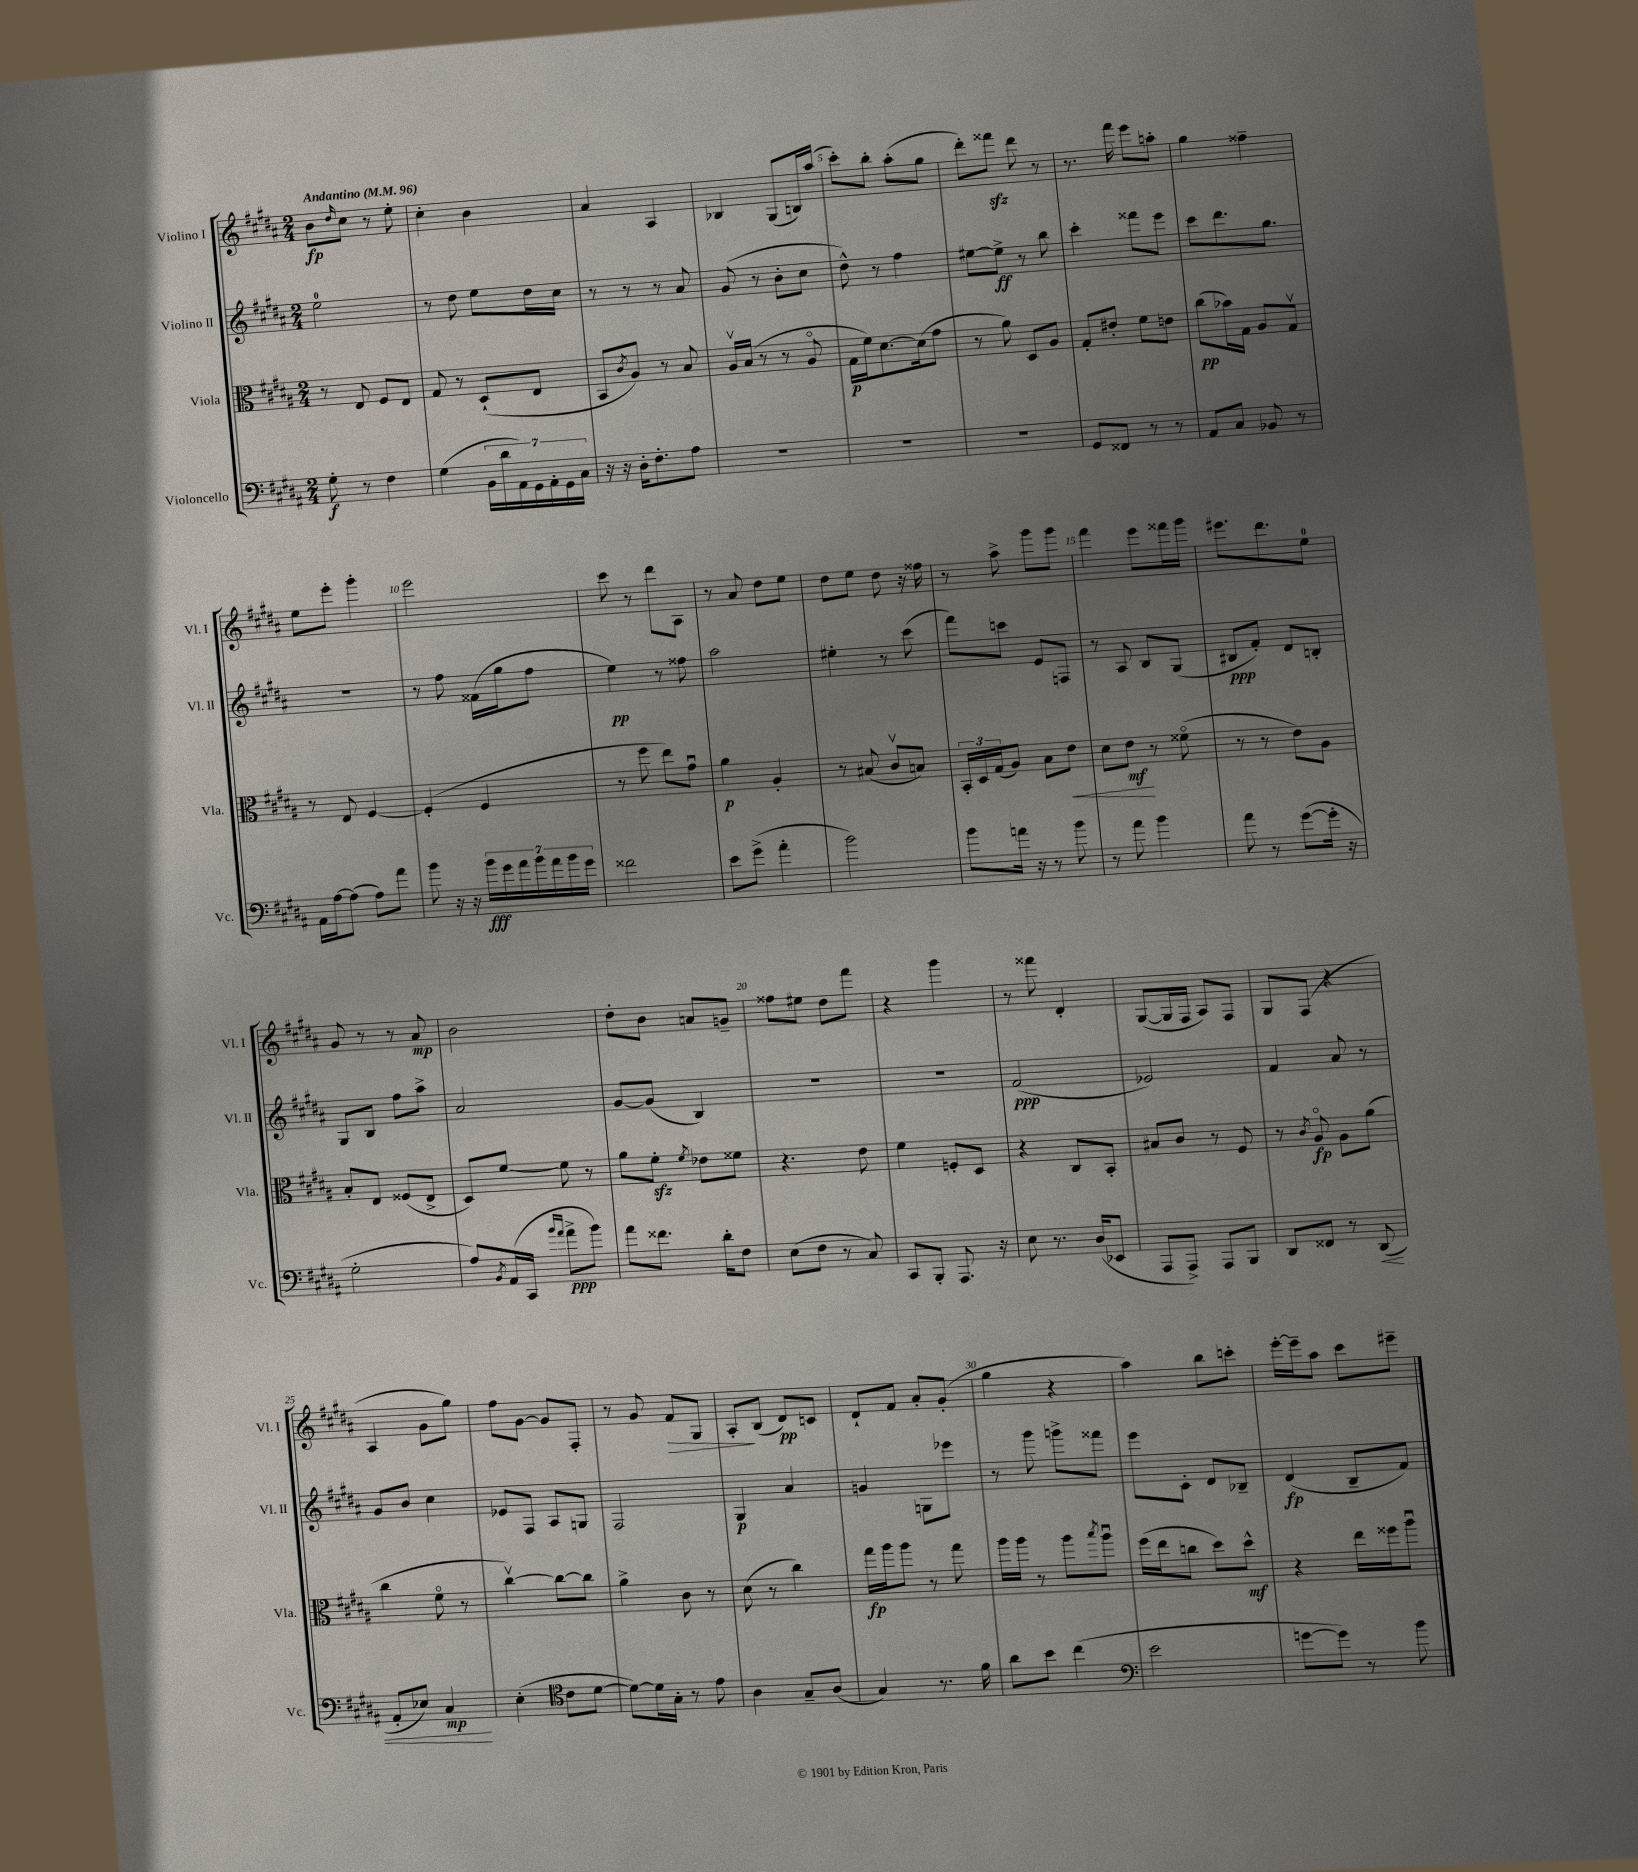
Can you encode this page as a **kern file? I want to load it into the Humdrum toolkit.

**kern	**dynam	**kern	**dynam	**kern	**dynam	**kern	**dynam
*part4	*part4	*part3	*part3	*part2	*part2	*part1	*part1
*staff4	*staff4	*staff3	*staff3	*staff2	*staff2	*staff1	*staff1
*I"Violoncello	*	*I"Viola	*	*I"Violino II	*	*I"Violino I	*
*I'Vc.	*	*I'Vla.	*	*I'Vl. II	*	*I'Vl. I	*
*clefF4	*	*clefC3	*	*clefG2	*	*clefG2	*
*k[f#c#g#d#a#]	*	*k[f#c#g#d#a#]	*	*k[f#c#g#d#a#]	*	*k[f#c#g#d#a#]	*
*M2/4	*	*M2/4	*	*M2/4	*	*M2/4	*
*MM96	*	*MM96	*	*MM96	*	*MM96	*
=1	=1	=1	=1	=1	=1	=1	=1
!	!	!	!	!	!	!LO:TX:a:B:t=Andantino	!
8G#'\	f	8r	.	2ee\	.	8b\L	fp
.	.	.	.	.	.	16qqdd#/	.
8r	.	8E/	.	.	.	8cc#\J	.
4F#\	.	8F#/L	.	.	.	8r	.
.	.	8E/J	.	.	.	8ee'\	.
=2	=2	=2	=2	=2	=2	=2	=2
(4G#\	.	8G#/	.	8r	.	4cc#'\	.
.	.	8r	.	8dd#\	.	.	.
28BB\LL	.	(8D#`/L	.	8ee\L	.	4b\	.
28d#\	.	.	.	.	.	.	.
28AA#\)	.	.	.	.	.	.	.
28GG#\	.	.	.	.	.	.	.
.	.	8E/J	.	16dd#\L	.	.	.
28AA#'\	.	.	.	.	.	.	.
28GG#\	.	.	.	.	.	.	.
.	.	.	.	16cc#\JJ	.	.	.
28C#\JJ	.	.	.	.	.	.	.
=3	=3	=3	=3	=3	=3	=3	=3
16r	.	8BB/L	.	8r	.	4a#/	.
16r	.	.	.	.	.	.	.
.	.	8qc#/	.	.	.	.	.
16D#'\KL	.	8A#/J)	.	8r	.	.	.
8.F#'\	.	.	.	.	.	.	.
.	.	8r	.	8r	.	4A#/	.
8A#\J	.	8B/	.	8a#/	.	.	.
=4	=4	=4	=4	=4	=4	=4	=4
2r	.	16A#v/LL	.	(8g#/	.	4B-X/	.
.	.	(16B/JJ	.	.	.	.	.
.	.	8r	.	8r	.	.	.
.	.	8r	.	8b'\L	.	(8G#/L	.
.	.	8A#/	.	8cc#\J	.	16Bn/L)	.
.	.	.	.	.	.	(16aa#/JJ	.
=5	=5	=5	=5	=5	=5	=5	=5
2r	.	16G#\LL	p	8dd#^^\)	.	8ccc#'\L)	.
.	.	16f#\J)	.	.	.	.	.
.	.	[8.d#\	.	8r	.	8bb'\J	.
.	.	.	.	4ff#\	.	(8aa#'\L	.
.	.	(16d#\k]	.	.	.	.	.
.	.	8g#\J	.	.	.	8gg#\J	.
=6	=6	=6	=6	=6	=6	=6	=6
2r	.	8r	.	[8ee#X\L	.	8ddd#'\L)	.
.	.	8a#\)	.	8ee#^\J]	ff	8fff##Xzz\J	.
.	.	8D#/L	.	8r	.	8ddd#\	.
.	.	8A#/J	.	8bb\	.	8r	.
=7	=7	=7	=7	=7	=7	=7	=7
8GG#/L	.	8G#'/L	.	4ccc#'\	.	8.r	.
8FF##X/J	.	8e#X'/J	.	.	.	.	.
.	.	.	.	.	.	16fff#\	.
8r	.	8f#\L	.	8fff##X\L	.	8eee\L	.
8r	.	8en\J	.	8eee\J	.	8aan'\J	.
=8	=8	=8	=8	=8	=8	=8	=8
8AA#/L	.	(8cc#\L	pp	8ccc#\L	.	4gg#\	.
8C#/J	.	16b-X\L)	.	8.ddd#\	.	.	.
.	.	16G#\JJ	.	.	.	.	.
8BB-X/	.	8A#/L	.	.	.	4ff##X~\	.
.	.	.	.	8.gg#\J	.	.	.
8r	.	8G#v/J	.	.	.	.	.
!!LO:LB:g=z
=9	=9	=9	=9	=9	=9	=9	=9
16AA#\LL	.	8r	.	2r	.	8ee\L	.
[16A#\J	.	.	.	.	.	.	.
(8A#\J]	.	8E/	.	.	.	8eee'\J	.
8A#\L)	.	[4F#/	.	.	.	4ggg#'\	.
8a#\J	.	.	.	.	.	.	.
=10	=10	=10	=10	=10	=10	=10	=10
8b\	.	(4F#'/]	.	8r	.	2eee\	.
16r	.	.	.	8ff#\	.	.	.
16r	.	.	.	.	.	.	.
28b\LL	fff	4F#/	.	(16f##X\LL	.	.	.
28g#\	.	.	.	.	.	.	.
.	.	.	.	16gg#\J	.	.	.
28a#\	.	.	.	.	.	.	.
28b\	.	.	.	.	.	.	.
.	.	.	.	8ff#\J	.	.	.
28a#\	.	.	.	.	.	.	.
28b\	.	.	.	.	.	.	.
28g#\JJ	.	.	.	.	.	.	.
=11	=11	=11	=11	=11	=11	=11	=11
2f##X\	.	8r	.	4ee\)	pp	8ccc#\	.
.	.	8ff#\	.	.	.	8r	.
.	.	8ee\L)	.	8r	.	8ddd#\L	.
.	.	8g#u\J	.	8ff##X\	.	8A#\J	.
=12	=12	=12	=12	=12	=12	=12	=12
8e\L	.	4a#\	p	2aa#\	.	8r	.
(8g#^\J	.	.	.	.	.	8a#/	.
4a#'\	.	4A#'/	.	.	.	8dd#\L	.
.	.	.	.	.	.	8ee\J	.
=13	=13	=13	=13	=13	=13	=13	=13
2b\)	.	8r	.	4ee#X'\	.	8dd#\L	.
.	.	(8B#X/	.	.	.	8ee\J	.
.	.	8c#v/L	.	8r	.	8dd#\	.
.	.	8Bn/J)	.	(8ccc#\	.	16r	.
.	.	.	.	.	.	16ff##X\	.
=14	=14	=14	=14	=14	=14	=14	=14
8b\L	.	24BB'/LL	.	8fff#\L)	.	8r	.
.	.	24D#/	.	.	.	.	.
.	.	(24G#/J	.	.	.	.	.
16an\Jk	.	8A#/J)	.	8cccn\J	.	8aa#^\	.
16r	.	.	.	.	.	.	.
8r	.	8B\L	.	8e/L	.	8ggg#\L	.
!	!	!	!LO:HP:b	!	!	!	!
8b\	.	8e\J	<	8Fn/J	.	8ggg#\J	.
=15	=15	=15	=15	=15	=15	=15	=15
8r	.	8d#\L	.	8r	.	4fff#\	.
8a#\	.	8e\J	mf	8A#/	.	.	.
4b\	.	8r	[	8B/L	.	8eee\L	.
.	.	(8f##X\	.	(8G#/J	.	16fff##X\L	.
.	.	.	.	.	.	16ggg#\JJ	.
=16	=16	=16	=16	=16	=16	=16	=16
8a#\	.	8r	.	8B#X/L	ppp	8.eee#X\L	.
8r	.	8r	.	8f#'/J)	.	.	.
.	.	.	.	.	.	8.ddd#\	.
([8g#\L	.	8e\L)	.	8d#/L	.	.	.
16g#'\Jk]	.	8A#\J	.	8Bn'/J	.	8ee\J	.
16r	.	.	.	.	.	.	.
!!LO:LB:g=z
=17	=17	=17	=17	=17	=17	=17	=17
2G#'\	.	8B'/L	.	8G#/L	.	8g#/	.
.	.	8E/J	.	8B/J	.	8r	.
.	.	(8F##X/L	.	8ff#\L	.	8r	.
.	.	8E^/J	.	8aa#^\J	.	8a#/	mp
=18	=18	=18	=18	=18	=18	=18	=18
8A#/L)	.	8D#/L)	.	2a#/	.	2b\	.
8qBB/	.	.	.	.	.	.	.
(16AA#/L	.	[8f#/J	.	.	.	.	.
16CC#/JJ	.	.	.	.	.	.	.
16qqb/LL	.	.	.	.	.	.	.
16qqa#/JJ	.	.	.	.	.	.	.
8a#^\L	ppp	8f#\]	.	.	.	.	.
8b\J)	.	8r	.	.	.	.	.
=19	=19	=19	=19	=19	=19	=19	=19
8a#\L	.	8a#\L	.	[8g#/L	.	8dd#'\L	.
8.f##X\J	.	8f#zz'\J	.	(8g#/J]	.	8b\J	.
.	.	8qf#/	.	.	.	.	.
.	.	8e-X\L	.	4B/)	.	8an/L	.
16d#'\KL	.	.	.	.	.	.	.
8F#\J	.	8f##X\J	.	.	.	8gn~/J	.
=20	=20	=20	=20	=20	=20	=20	=20
(8E\L	.	4.r	.	2r	.	8ff##X\L	.
8F#\J	.	.	.	.	.	8ee#X\J	.
8r	.	.	.	.	.	8dd#\L	.
8C#/)	.	8e\	.	.	.	8fff#\J	.
=21	=21	=21	=21	=21	=21	=21	=21
8CC#/L	.	4f#\	.	2r	.	4r	.
8BBB'/J	.	.	.	.	.	.	.
8.AAA#/	.	8Fn'/L	.	.	.	4ggg#\	.
.	.	8D#/J	.	.	.	.	.
16r	.	.	.	.	.	.	.
=22	=22	=22	=22	=22	=22	=22	=22
8E\	.	4r	.	(2f#/	ppp	8r	.
8.r	.	.	.	.	.	8fff##X\	.
.	.	8C#/L	.	.	.	4d#'/	.
(16D#/KL	.	.	.	.	.	.	.
8EE-X/J	.	8BB'/J	.	.	.	.	.
=23	=23	=23	=23	=23	=23	=23	=23
8AAA#/L	.	8B#X/L	.	2e-X/)	.	([8G#/L	.
8AAA#^/J)	.	8c#/J	.	.	.	16G#/L]	.
.	.	.	.	.	.	16F#/JJ	.
8AAA#/L	.	8r	.	.	.	8A#/L)	.
8BBB/J	.	8F#/	.	.	.	8F#/J	.
=24	=24	=24	=24	=24	=24	=24	=24
8DD#/L	.	8r	.	4f#/	.	8G#/L	.
.	.	8qc#/	.	.	.	.	.
8FF##X/J	.	8A#/	fp	.	.	(8F#/J	.
8r	.	8A#\L	.	8a#/	.	4r	.
!	!LO:HP:b	!	!	!	!	!	!
(8DD#/	<	(8a#\J	.	8r	.	.	.
!!LO:LB:g=z
=25	=25	=25	=25	=25	=25	=25	=25
8AA#'/L	.	4cc#\	.	8g#/L	.	4A#/	.
8E-X/J)	.	.	.	8b/J	.	.	.
4C#/	mp	8f#\	.	4cc#\	.	8g#\L	.
.	.	8r	.	.	.	8gg#\J)	.
.	[	.	.	.	.	.	.
=26	=26	=26	=26	=26	=26	=26	=26
(4E'\	.	[4cc#v\)	.	8e-X/L	.	8ff#\L	.
.	.	.	.	8F#/J	.	[8g#\J	.
*clefC4	*	*	*	*	*	*	*
8c#\L	.	8cc#\L_	.	8A#/L	.	8g#/L]	.
[8d#\J	.	8cc#\J]	.	8Gn/J	.	8F#'/J	.
=27	=27	=27	=27	=27	=27	=27	=27
8d#\L_)	.	4a#^\	.	2F#/	.	8r	.
16d#\L]	.	.	.	.	.	8g#/	.
16G#'\JJ	.	.	.	.	.	.	.
!	!	!	!	!	!	!	!LO:HP:b
8r	.	8c#\	.	.	.	8f#/L	>
8e\	.	8r	.	.	.	8G#/J	.
=28	=28	=28	=28	=28	=28	=28	=28
4A#\	.	(8d#\	.	4G#/	p	8A#'/L	.
.	.	8r	.	.	.	(8B/J	]
8G#~/L	.	4cc#\)	.	4a#/	.	8d#/L)	pp
(8A#/J	.	.	.	.	.	8cn/J	.
=29	=29	=29	=29	=29	=29	=29	=29
4G#/)	.	16gg#\LL	fp	4gn/	.	8d#`/L	.
.	.	16aa#\J	.	.	.	.	.
.	.	8aa#\J	.	.	.	8f#/J	.
8.r	.	8r	.	8Gn\L	.	8a#'/L	.
.	.	8gg#\	.	8eee-X\J	.	(8g#'/J	.
16f#\	.	.	.	.	.	.	.
=30	=30	=30	=30	=30	=30	=30	=30
8a#\L	.	16aa#\LL	.	8r	.	4gg#\	.
.	.	16aa#\JJ	.	.	.	.	.
8b\J	.	8r	.	8ggg#\	.	.	.
(4cc#\	.	8aa#\L	.	8gggn^\L	.	4r	.
.	.	8qbb/	.	.	.	.	.
.	.	8aa#u\J	.	8fff##X\J	.	.	.
=31	=31	=31	=31	=31	=31	=31	=31
*clefF4	*	*	*	*	*	*	*
2e\	.	(16ff#\LL	.	8eee\L	.	4aa#\)	.
.	.	16ee\J	.	.	.	.	.
.	.	8ccn\J	.	8c#'\J	.	.	.
.	.	8dd#\L)	.	8d#/L	.	8bb\L	.
.	.	8dd#^^\J	mf	8B-X~/J	.	8cccn'\J	.
=32	=32	=32	=32	=32	=32	=32	=32
[8gn\L	.	4r	.	(4d#/	fp	[16eee'\LL	.
.	.	.	.	.	.	16eee~\J]	.
8g\J])	.	.	.	.	.	8aa#\J	.
8r	.	16ee\LL	.	8B~/L	.	8ccc#\L	.
.	.	16ff##X\J	.	.	.	.	.
8b\	.	8aa#u\J	.	8f#/J)	.	8eee#X~\J	.
==	==	==	==	==	==	==	==
*-	*-	*-	*-	*-	*-	*-	*-
